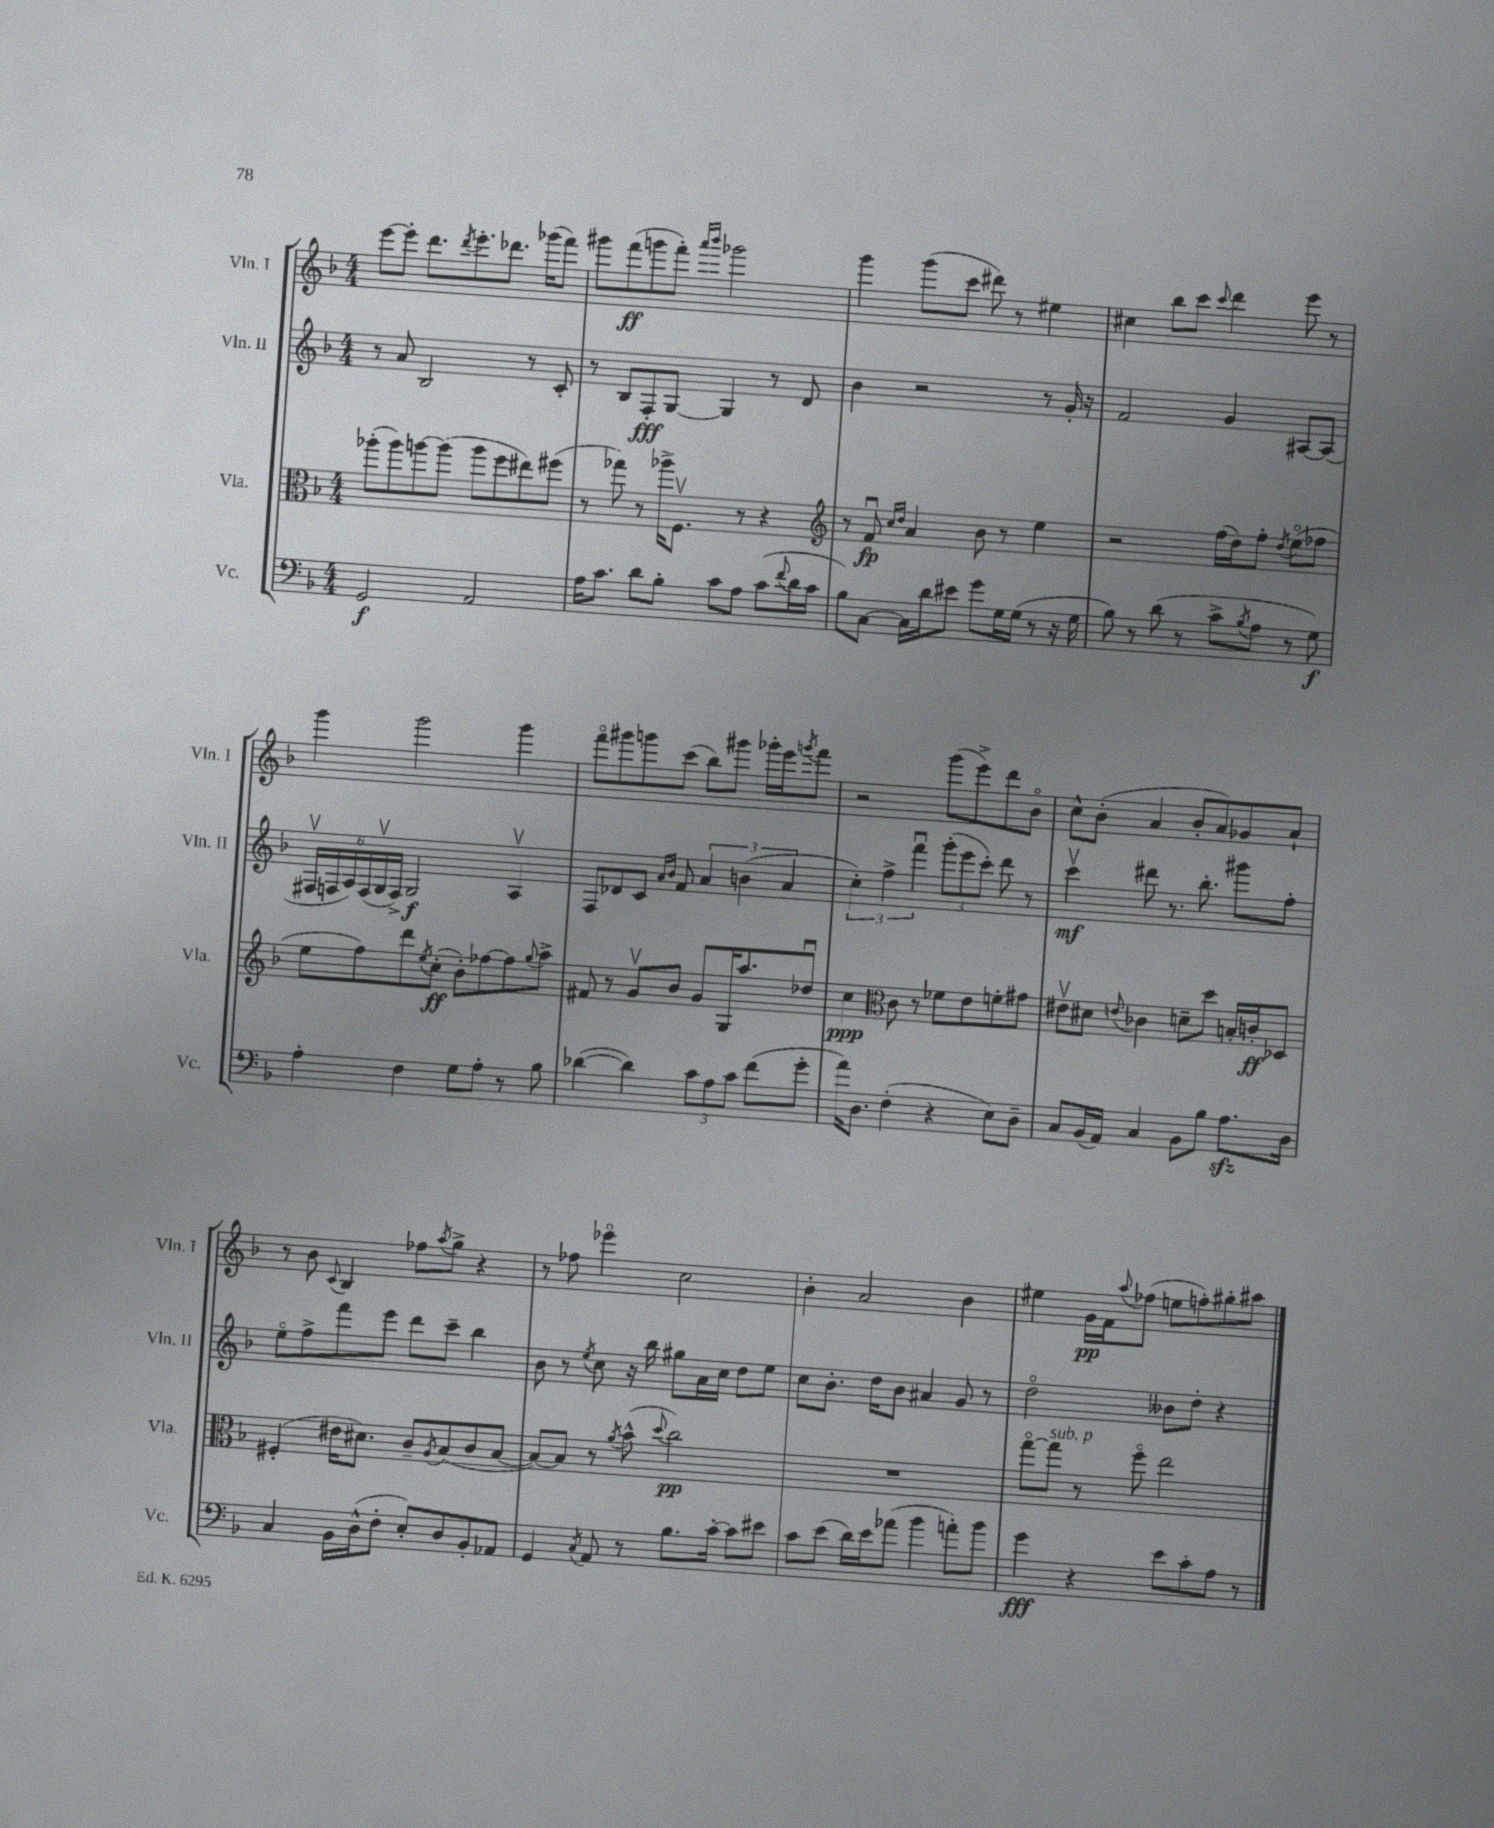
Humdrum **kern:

**kern	**kern	**kern	**kern
*staff4	*staff3	*staff2	*staff1
*clefF4	*clefC3	*clefG2	*clefG2
*k[b-]	*k[b-]	*k[b-]	*k[b-]
*M4/4	*M4/4	*M4/4	*M4/4
2GG/	(8aa-'\L	8r	[8eee\L
.	8aa-\)	8a/	8eee'\]J
.	[8aa\	2B-/	8.ddd\L
.	(8aa\]J	.	.
.	.	.	8qddd/
.	.	.	8.eee'\
2AA/	8aa\L	.	.
.	8ff\	.	8.ddd-\J
.	8ee#\)	8r	.
.	.	.	(16ggg-\LK
.	(8ff#\J	8c'/	8fff\J)
=	=	=	=
16A\LK	8r	8r	8ggg#\L
8.c\J	.	.	.
.	8gg-\)	8B-/L	(8fff\
8d\L	8r	8F'/	8ggg\
8B-'\J	16aa-^\LK	[8G/J	8fff'\J)
.	8.Fv\J	.	.
.	.	.	16qqaaa/LL
.	.	.	16qqbbb-/JJ
8c\L	.	4G/]	2ggg-\
8A\J	8r	.	.
(8c\L	4r	8r	.
8qqf/	.	.	.
16d\L	.	8d/	.
16c\JJ	.	.	.
=	=	=	=
*	*clefG2	*	*
8B-\L)	8r	4b-\	4ggg\
[8C\J	8fu/	.	.
.	16qqcc/LL	.	.
.	16qqdd/JJ	.	.
16C\]LL	4a/	2r	(8ggg\L
16d\J	.	.	.
8e#\J	.	.	8ccc\J
8g\L	8b-\	.	8ddd#\)
16G\L	8r	.	8r
(16G\JJ	.	.	.
8r	4ee\	8r	4ee#\
16r	.	16g'/	.
16G\	.	16r	.
=	=	=	=
8B-\)	2r	2f/	4cc#\
8r	.	.	.
(8d\	.	.	8bb-\L
8r	.	.	8ccc\J
.	.	.	8qqccc/
8c^\L	(16ff\LL	4g/	4ddd\
.	16dd\J)	.	.
8qB-/	.	.	.
8A\J	8ff'\J	.	.
.	8qdd/	.	.
8r	(8eeo\L	[8A#/L	8eee\
8G\)	8ff-\J	(8A#/]J	8r
=	=	=	=
4A'\	8ee\L	24F#v/LL	4ggg\
.	.	24F/	.
.	.	24A/)	.
.	8ff\)	(24F/	.
.	.	24Gv/	.
.	.	24F^/JJ)	.
4F\	8ddd\	2G/	2ggg\
.	8qee/	.	.
.	(8cc'\J	.	.
8G\L	8b-'\L)	.	.
8A'\J	[8ff-\	.	.
8r	8ff-\]	4Av/	4ggg\
.	8qqgg/	.	.
8B-\	8aa^\J	.	.
=	=	=	=
([4d-\	8f#/	8F/L	8fffo\L
.	8r	8d-/	8ggg#\
4d-\])	8gv/L	8c/J	8ggg\
.	.	16qqa/LL	.
.	.	16qqb-/JJ	.
.	8b-/J	8f/	(8ccc\J
12c\L	8g/L	6a/	8bb-\L)
12A\	.	.	.
.	16G/K	.	8ggg#\J
12c\J	.	(6b\	.
.	8.aa/	.	.
(8f\L	.	.	16ggg-'\LL
.	.	.	16eee\J
.	.	6a/	.
.	.	.	8qggg/
8g'\J	8dd-u/J	.	8fff\J
=	=	=	=
16a\LK)	4cc\	6cc'\)	2r
8.D\J	.	.	.
.	.	6ff^\	.
*	*clefC3	*	*
(4F'\	8c\	.	.
.	.	6fffu\	.
.	8r	.	.
4r	8f-\L	(12ggg'\L	(8ggg\L
.	.	12eee\	.
.	8e\	.	8eee^\)
.	.	12ccc'\J)	.
8E\L)	8f'\	8ddd\	8ddd\
8D~\J	8g#\J	8r	8b-o\J
=	=	=	=
8C/L	8e#v\L	4cccv\	8cc^^\L
(16BB-/L	8d#\J	.	(8b-'\J
16AA/JJ)	.	.	.
.	8qqe/	.	.
4C/	4c-\	8ddd#\	4a/
.	.	8.r	.
8BB-\L	8d~\L	.	8b-'/L
.	.	8.bb-'\	.
8B-\J	8dd\J	.	8a/)
8.A\L	16B'/LL	8ggg#\L	8g-/
.	16c'/J	.	.
.	8D-/J	8ff'\J	8a`/J
16D\Jk	.	.	.
=	=	=	=
4C/	(4F#'/	8eeo\L	8r
.	.	8ff^\	8b-\
.	.	.	8qqc/
16BB-\LL	16e#\LK	8fff\	4B-/
(16D^^\J	8.d#\J)	.	.
8F'\J	.	8eee\J	.
8E'/L)	8c~/L	8ddd\L	8ff-\L
.	8qA/	.	8qaa/
8D/	(8B-/	8ccc~\J	8gg^\J
8BB-'/	8c/	4bb-\	4r
8AA-/J	[8B-/J	.	.
=	=	=	=
4GG/	8B-/_L)	8b-\	8r
.	8B-/]J	8r	8ff-\
8qC/	.	8qee/	.
8AA/	8r	8cc\	4eee-o\
.	8qa/	.	.
8r	(8b-^^\	16r	.
.	.	16bb-\	.
.	8qqdd/	.	.
8.B-\L	2cc\)	8gg#\L	2cc\
.	.	16a\L	.
[16c'\Jk	.	16cc\JJ	.
8c\]L	.	8dd\L	.
8e#\J	.	8ee\J	.
=	=	=	=
8c\L	1r	8cc\L	4b-'\
(8e\J	.	8.b-'\J	.
16d\LL)	.	.	2a/
16e\J	.	16dd\LK	.
(8a-\J	.	8b-\J	.
4b-\	.	4a#/	.
8a'\L)	.	8g/	4b-\
8b-\J	.	8r	.
=	=	=	=
4g\	[8ggo\L	2ddo\	4ee#\
.	8gg\]J	.	.
4r	8r	.	16g\LL
.	.	.	16f\J
.	.	.	8qqaa/
.	8ffo\	.	(8ff-\J
8e\L	2ee\	8b--\L	8ee\L
8c'\	.	8dd'\J	8ff'\)
8A\J	.	4r	8gg#'\
8r	.	.	8aa#\J
==	==	==	==
*-	*-	*-	*-
